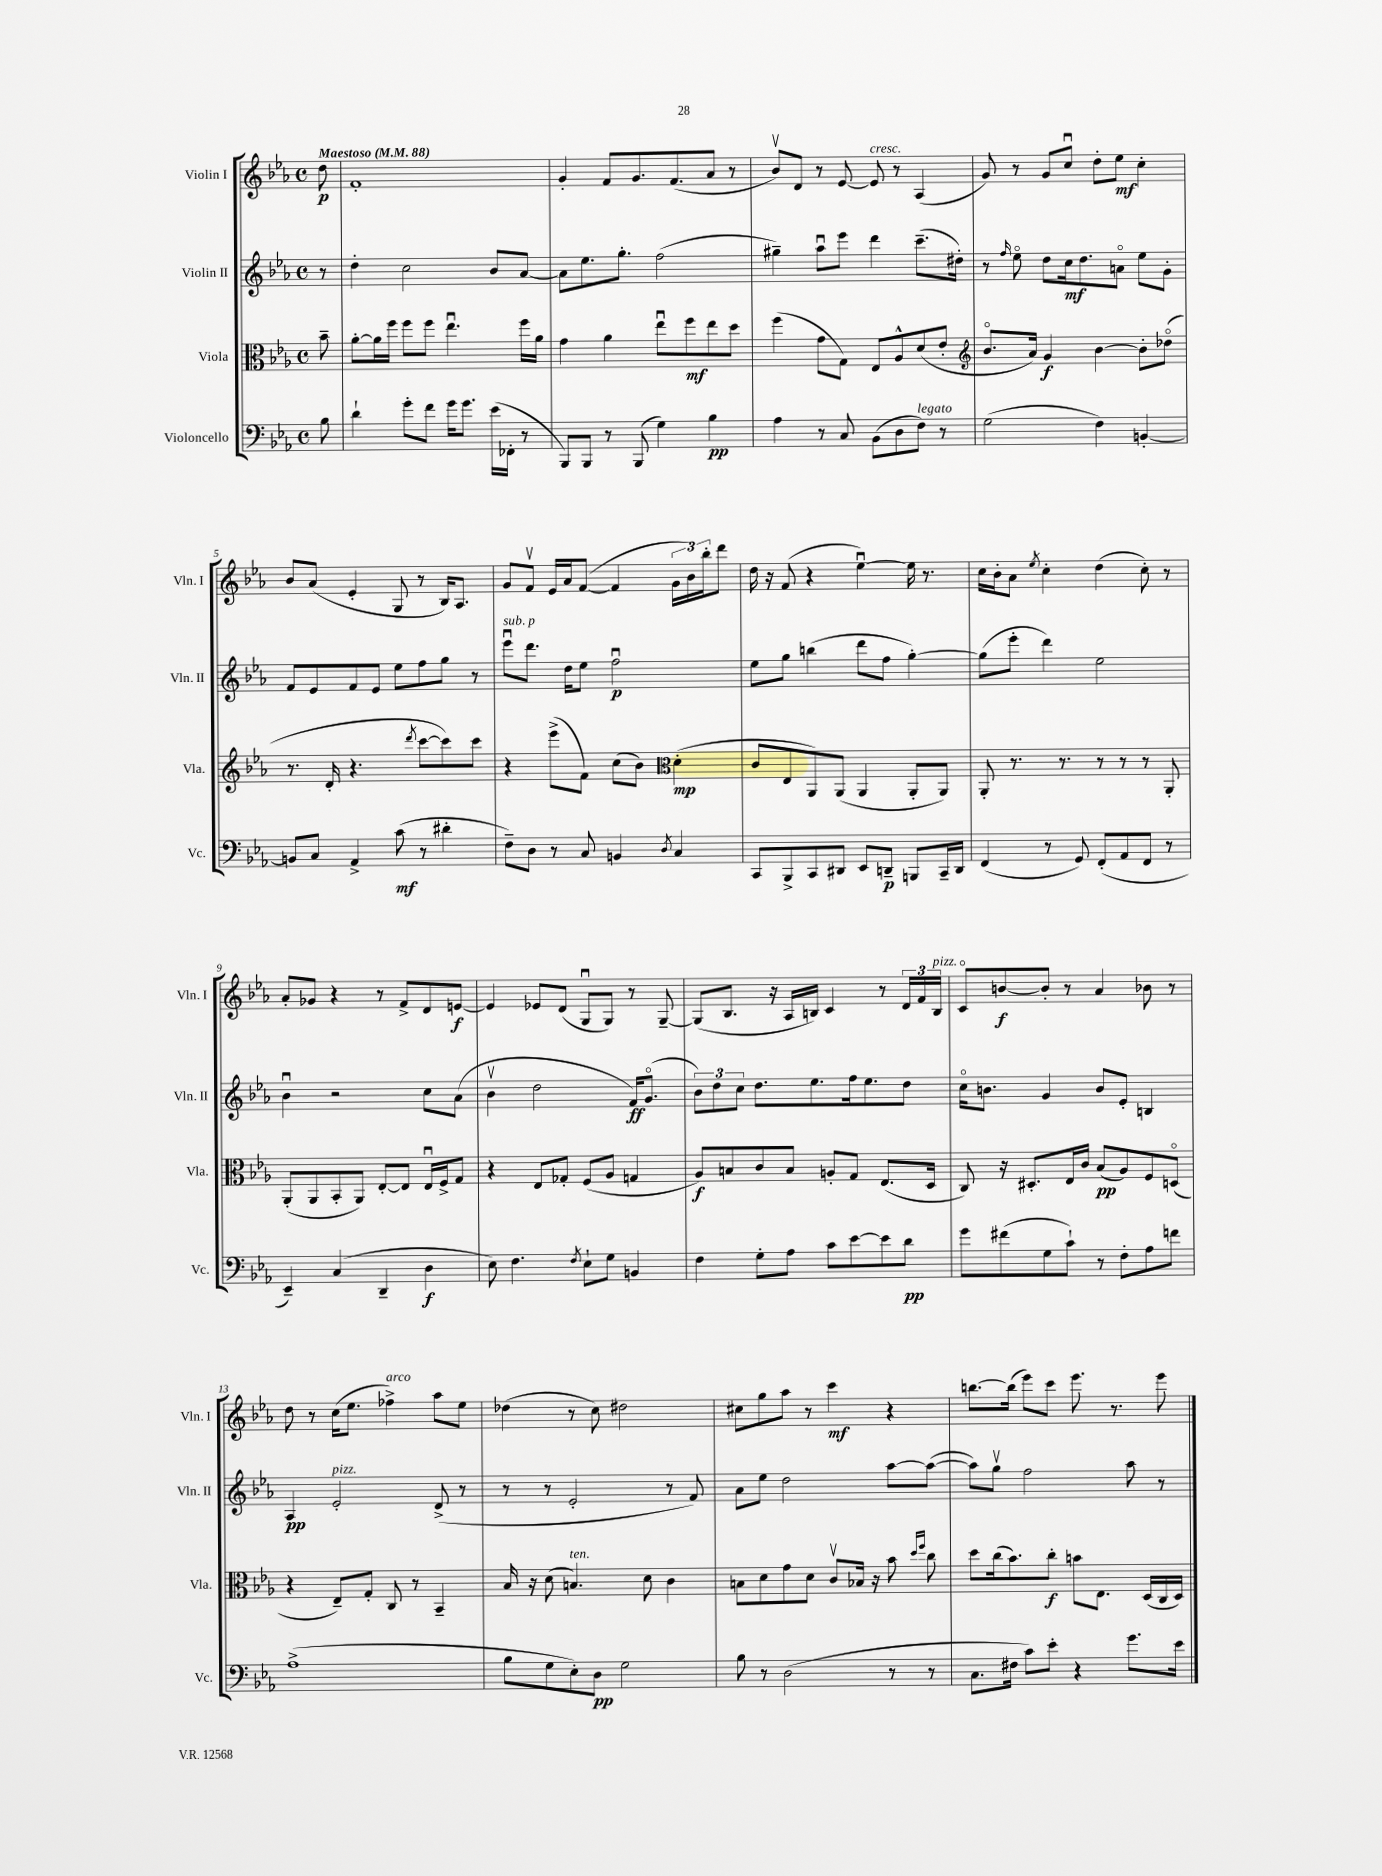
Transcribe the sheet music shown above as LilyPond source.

<<
\new StaffGroup <<
\new Staff = "s0" \with { instrumentName = "Violin I" shortInstrumentName = "Vln. I" } {
    \clef treble \key ees \major \defaultTimeSignature \time 4/4 \partial 8 \tempo "Maestoso" 4 = 88
    d''8\p |
    f'1-. |
    g'4-. f'8 g'8. f'8.( aes'8 r8 |
    bes'8\upbow) d'8 r8 ees'8~ ees'8^\markup { \italic "cresc." } r8 aes4( |
    g'8) r8 g'8 c''8\downbow d''8-. ees''8\mf c''4-. |
    bes'8 aes'8( ees'4-. g8 r8 bes16) aes8. |
    g'8 f'8\upbow ees'16 aes'16 f'8~( f'4 \tuplet 3/2 { g'16 bes'16) bes''16-. } d'''8 |
    d''16 r16 f'8( r4 ees''4~\downbow) ees''16 r8. |
    c''16 bes'16-. aes'8 \acciaccatura { ees''8 } c''4-. d''4( c''8-.) r8 |
    aes'8-. ges'8 r4 r8 f'8-> d'8 e'8~\f |
    e'4 ees'8 d'8( g8\downbow g8) r8 g8~-- |
    g8( bes8. r16 aes16 b16) c'4 r8 \tuplet 3/2 { d'16 f'16 b16^\markup { \italic "pizz." } } |
    c'8\flageolet b'8~\f b'8-. r8 aes'4 bes'8 r8 |
    d''8 r8 c''16( ees''8. fes''4->^\markup { \italic "arco" }) aes''8 ees''8 |
    des''4( r8 c''8) dis''2 |
    cis''8 g''8 aes''8 r8 c'''4\mf r4 |
    b''8.~ b''16( ees'''8) c'''8 ees'''8. r8. ees'''8 \bar "|." |
}
\new Staff = "s1" \with { instrumentName = "Violin II" shortInstrumentName = "Vln. II" } {
    \clef treble \key ees \major \defaultTimeSignature \time 4/4 \partial 8
    r8 |
    d''4-. c''2 bes'8 aes'8~ |
    aes'8 ees''8. g''8.-. f''2( |
    gis''4--) aes''8\downbow ees'''8 d'''4 c'''8.--( dis''16-.) |
    r8 \grace { f''16 } ees''8\flageolet d''8 c''16\mf d''8. a'8\flageolet ees''8 g'8-. |
    f'8 ees'8 f'8 ees'8 ees''8 f''8 g''8 r8 |
    ees'''8\downbow^\markup { \italic "sub. p" } d'''8. d''16 ees''8 f''2\downbow\p |
    ees''8 g''8 b''4( d'''8 f''8 g''4~-.) |
    g''8( ees'''8-. d'''4) ees''2 |
    bes'4\downbow r2 c''8 aes'8( |
    bes'4\upbow d''2 f'16\ff) g'8.\flageolet( |
    \tuplet 3/2 { bes'8) d''8 c''8 } d''8. ees''8. f''16 ees''8. d''8 |
    c''16\flageolet b'8. g'4 b'8 ees'8-. b4 |
    aes4\pp ees'2-.^\markup { \italic "pizz." } d'8->( r8 |
    r8 r8 ees'2-. r8 f'8) |
    aes'8 ees''8 d''2 aes''8~ aes''8~( |
    aes''8) g''8\upbow f''2 aes''8 r8 \bar "|." |
}
\new Staff = "s2" \with { instrumentName = "Viola" shortInstrumentName = "Vla." } {
    \clef alto \key ees \major \defaultTimeSignature \time 4/4 \partial 8
    bes'8-- |
    aes'8~-. aes'16 f''16 f''8 f''8 ees''4.\downbow f''16 aes'16 |
    g'4 aes'4 ees''8\downbow f''8\mf ees''8 d''8 |
    f''4( g'8 g8) ees8 aes8-^ d'8( ees'8-. |
    \clef treble bes'8.\flageolet aes'16) g'4\f bes'4~ bes'8-. des''8\flageolet( |
    r8. d'16-. r4. \acciaccatura { d'''8 } c'''8~ c'''8) c'''8 |
    r4 ees'''8->( f'8) c''8( bes'8) \clef alto d'4-.\mp( |
    c'8 ees8 aes,8) aes,8( aes,4 aes,8-. aes,8) |
    aes,8-. r8. r8. r8 r8 r8 aes,8-. |
    aes,8-.( aes,8 bes,8-. aes,8) ees8~-. ees8 ees16\downbow f16-> g8 |
    r4 ees8 ges8-. f8( aes8 g4 |
    aes8\f) b8 c'8 b8 a8-. g8 ees8.( d16 |
    c8) r16 dis8.-. ees16 c'16 bes8\pp( aes8) f8 d8\flageolet( |
    r4 ees8--) g8-. c8 r8 bes,4-- |
    bes16 r16 d'8( b4.^\markup { \italic "ten." }) d'8 c'4 |
    b8 d'8 g'8 d'8 c'8\upbow bes16 r16 bes'8 \grace { d''16 f''16 } c''8 |
    d''8 c''16( bes'8.) c''8-.\f b'8 ees8. d16( c16 d16) \bar "|." |
}
\new Staff = "s3" \with { instrumentName = "Violoncello" shortInstrumentName = "Vc." } {
    \clef bass \key ees \major \defaultTimeSignature \time 4/4 \partial 8
    bes8 |
    d'4-! g'8-. f'8 g'16 g'8. ees'16( fes,16-. r8 |
    bes,,8) bes,,8 r8 bes,,8( g4) bes4\pp |
    aes4 r8 c8 bes,8( d8 f8^\markup { \italic "legato" }) r8 |
    g2( f4) b,4~-. |
    b,8 c8 aes,4-> c'8\mf( r8 dis'4-. |
    f8--) d8 r8 c8 b,4 \acciaccatura { d8 } c4 |
    c,8 bes,,8-> c,8 dis,8 ees,8 d,8--\p b,,8 c,16-- d,16 |
    f,4( r8 g,8) f,8-.( aes,8 f,8 r8 |
    ees,4--) c4( d,4-- d4\f |
    ees8) f4. \acciaccatura { f8 } ees8-! g8 b,4 |
    f4 g8-. aes8 c'8 ees'8~ ees'8 d'8\pp |
    g'8 fis'8( g8 c'8-!) r8 f8-. aes8 f'8 |
    aes1->( |
    bes8 g8 ees8-.) d8\pp g2 |
    bes8 r8 d2( r8 r8 |
    c8. fis16 c'8) ees'8-. r4 g'8. ees'16 \bar "|." |
}
>>
>>
